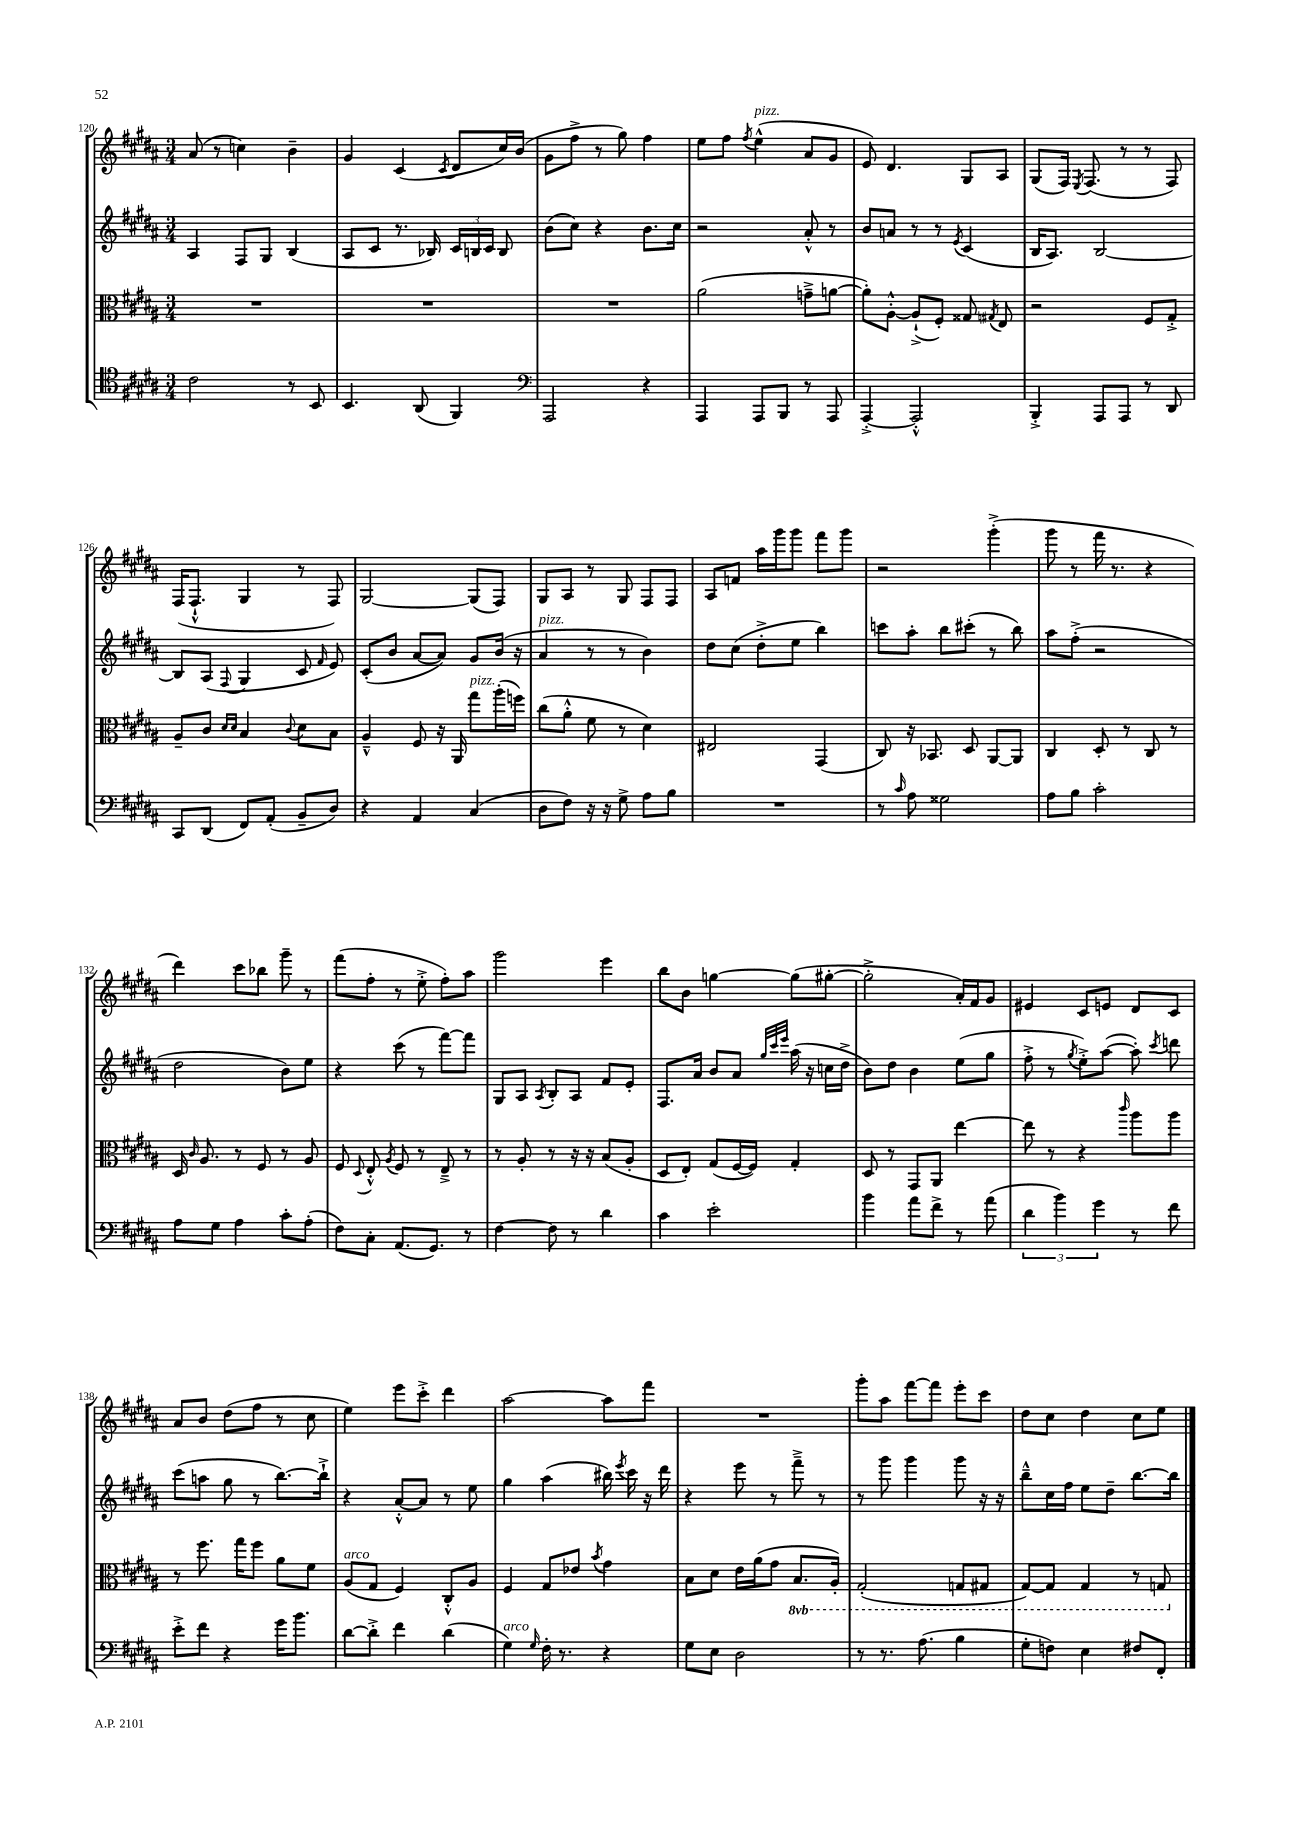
<<
\new StaffGroup <<
\new Staff = "s0" {
    \clef treble \key b \major \numericTimeSignature \time 3/4
    \autoBeamOff ais'8( r8 c''4) b'4-- |
    gis'4 cis'4( \acciaccatura { cis'8 } dis'8[ cis''16) b'16]( |
    gis'8[ fis''8]-> r8 gis''8) fis''4 |
    e''8[ fis''8] \acciaccatura { fis''8 } e''4-^^\markup { \italic "pizz." }( ais'8[ gis'8] |
    e'8) dis'4. gis8[ ais8] |
    gis8[( fis16]) \acciaccatura { e8 } fis8.( r8 r8 fis8) |
    fis16[( fis8.]-!-^ gis4 r8 fis8) |
    gis2~ gis8[( fis8]) |
    gis8[ ais8] r8 gis8 fis8[ fis8] |
    ais8[ f'8] ais''16[ gis'''16 gis'''8] fis'''8[ gis'''8] |
    r2 gis'''4-.->( |
    gis'''8 r8 fis'''16 r8. r4 |
    dis'''4) cis'''8[ bes''8] gis'''8-- r8 |
    fis'''8[( fis''8]-. r8 e''8-.-> fis''8[-.) ais''8] |
    gis'''2 e'''4 |
    b''8[ b'8] g''4~ g''8[( gis''8]~-. |
    gis''2-.-> ais'16[-.) fis'16 gis'8] |
    eis'4 cis'8[ e'8] dis'8[ cis'8] |
    ais'8[ b'8] dis''8[( fis''8] r8 cis''8 |
    e''4) e'''8[ cis'''8]-.-> dis'''4 |
    ais''2~ ais''8[ fis'''8] |
    R2. |
    gis'''8[-. ais''8] fis'''8[~ fis'''8] e'''8[-. cis'''8] |
    dis''8[ cis''8] dis''4 cis''8[ e''8] \bar "|." |
}
\new Staff = "s1" {
    \clef treble \key b \major \numericTimeSignature \time 3/4
    \autoBeamOff ais4 fis8[ gis8] b4( |
    ais8[ cis'8] r8. bes16) \tuplet 3/2 { cis'16[ b16 cis'16] } b8 |
    b'8[( cis''8]) r4 b'8.[ cis''16] |
    r2 ais'8-.-^ r8 |
    b'8[ a'8] r8 r8 \acciaccatura { e'8 } cis'4( |
    b16[ ais8.]) b2~ |
    b8[ ais8]( \appoggiatura { fis8 } gis4 cis'8 \grace { fis'16 } e'8) |
    cis'8[-.( b'8] ais'8[~ ais'8]) gis'8[ b'16]( r16 |
    ais'4^\markup { \italic "pizz." } r8 r8 b'4) |
    dis''8[ cis''8]( dis''8[-.-> e''8] b''4) |
    c'''8[ ais''8]-. b''8[ cis'''8]-.( r8 b''8) |
    ais''8[ fis''8]-.->( r2 |
    dis''2 b'8[) e''8] |
    r4 cis'''8( r8 fis'''8[~) fis'''8] |
    gis8[ ais8] \acciaccatura { ais8 } b8[-. ais8] fis'8[ e'8]-. |
    fis8.[ ais'16] b'8[ ais'8] \grace { gis''32[ cis'''32 e'''32] } ais''16( r16 c''16[ dis''16]-> |
    b'8[) dis''8] b'4 e''8[( gis''8] |
    fis''8-.-> r8 \acciaccatura { gis''8 } e''8[-.->) ais''8]~( ais''8-.) \acciaccatura { cis'''8 } d'''8 |
    cis'''8[( a''8] gis''8 r8 b''8.[~) b''16]-!-> |
    r4 ais'8[~-.-^ ais'8] r8 e''8 |
    gis''4 ais''4( bis''16) \acciaccatura { e'''8 } cis'''16 r16 dis'''16 |
    r4 e'''8 r8 fis'''8---> r8 |
    r8 gis'''8 gis'''4 gis'''8 r16 r16 |
    b''8[---^ cis''16 fis''16] e''8[ dis''8]-- b''8.[~ b''16] \bar "|." |
}
\new Staff = "s2" {
    \clef alto \key b \major \numericTimeSignature \time 3/4 \set Staff.ottavationMarkups = #ottavation-simple-ordinals
    \autoBeamOff R2. |
    R2. |
    R2. |
    ais'2( g'8[---> a'8]~ |
    a'8[-.) ais8]~-.-^ ais8[-!->( fis8]-.) gisis8 \acciaccatura { gis8 } e8 |
    r2 fis8[ gis8]-.-> |
    ais8[-- cis'8] \grace { dis'16[ dis'16] } b4 \appoggiatura { cis'8 } dis'8[ b8] |
    ais4---^ fis8 r16 ais,16 gis''8[^\markup { \italic "pizz." } ais''16-.( f''16]) |
    cis''8[( ais'8]-.-^ fis'8 r8 dis'4) |
    eis2 gis,4( |
    cis8) r16 bes,8. dis8 ais,8[~ ais,8] |
    cis4 dis8-. r8 cis8 r8 |
    dis16 \grace { cis'16 } ais8. r8 fis8 r8 ais8 |
    fis8 \appoggiatura { dis8 } e8-.-^ \acciaccatura { ais8 } fis8 r8 e8---> r8 |
    r8 ais8-. r8 r16 r16 b8[( ais8]-. |
    dis8[ e8]-.) gis8[( fis16~ fis16]) gis4-. |
    dis8 r8 gis,8[ ais,8] e''4~ |
    e''8 r8 r4 \grace { cis'''16 } ais''8[ ais''8] |
    r8 fis''8. gis''16[ fis''8] ais'8[ fis'8] |
    ais8[^\markup { \italic "arco" }( gis8] fis4) cis8[-.-^ ais8] |
    fis4 gis8[ ees'8] \acciaccatura { b'8 } gis'4 |
    b8[ dis'8] e'16[ ais'16( gis'8] \ottava #-1 b,8.[ ais,16]-.) |
    gis,2-.( g,8[ gis,8] |
    gis,8[~) gis,8] gis,4 r8 g,8 \ottava #0 \bar "|." |
}
\new Staff = "s3" {
    \clef tenor \key b \major \numericTimeSignature \time 3/4
    \autoBeamOff cis'2 r8 b,8 |
    b,4. ais,8( fis,4) |
    \clef bass ais,,2 r4 |
    ais,,4 ais,,8[ b,,8] r8 ais,,8 |
    ais,,4~-.-> ais,,2-.-^ |
    b,,4-.-> ais,,8[ ais,,8] r8 dis,8 |
    cis,8[ dis,8]( fis,8[) ais,8]-.( b,8[-- dis8]) |
    r4 ais,4 cis4( |
    dis8[ fis8]) r16 r16 gis8-> ais8[ b8] |
    R2. |
    r8 \grace { cis'16 } ais8 gisis2 |
    ais8[ b8] cis'2-. |
    ais8[ gis8] ais4 cis'8[-. ais8]-.( |
    fis8[) cis8]-. ais,8.[( gis,8.]) r8 |
    fis4~ fis8 r8 dis'4 |
    cis'4 e'2-. |
    b'4 ais'8[ fis'8]-> r8 ais'8( |
    \tuplet 3/2 { dis'4 b'4) gis'4 } r8 fis'8 |
    e'8[-.-> fis'8] r4 gis'16[ b'8.] |
    dis'8[~ dis'8]-.-> fis'4 dis'4( |
    gis4^\markup { \italic "arco" }) \grace { gis16 } fis16-. r8. r4 |
    gis8[ e8] dis2 |
    r8 r8. ais8.( b4 |
    gis8[-. f8]) e4 fis8[ fis,8]-. \bar "|." |
}
>>
>>
\layout { \context { \Score currentBarNumber = #120 } }
